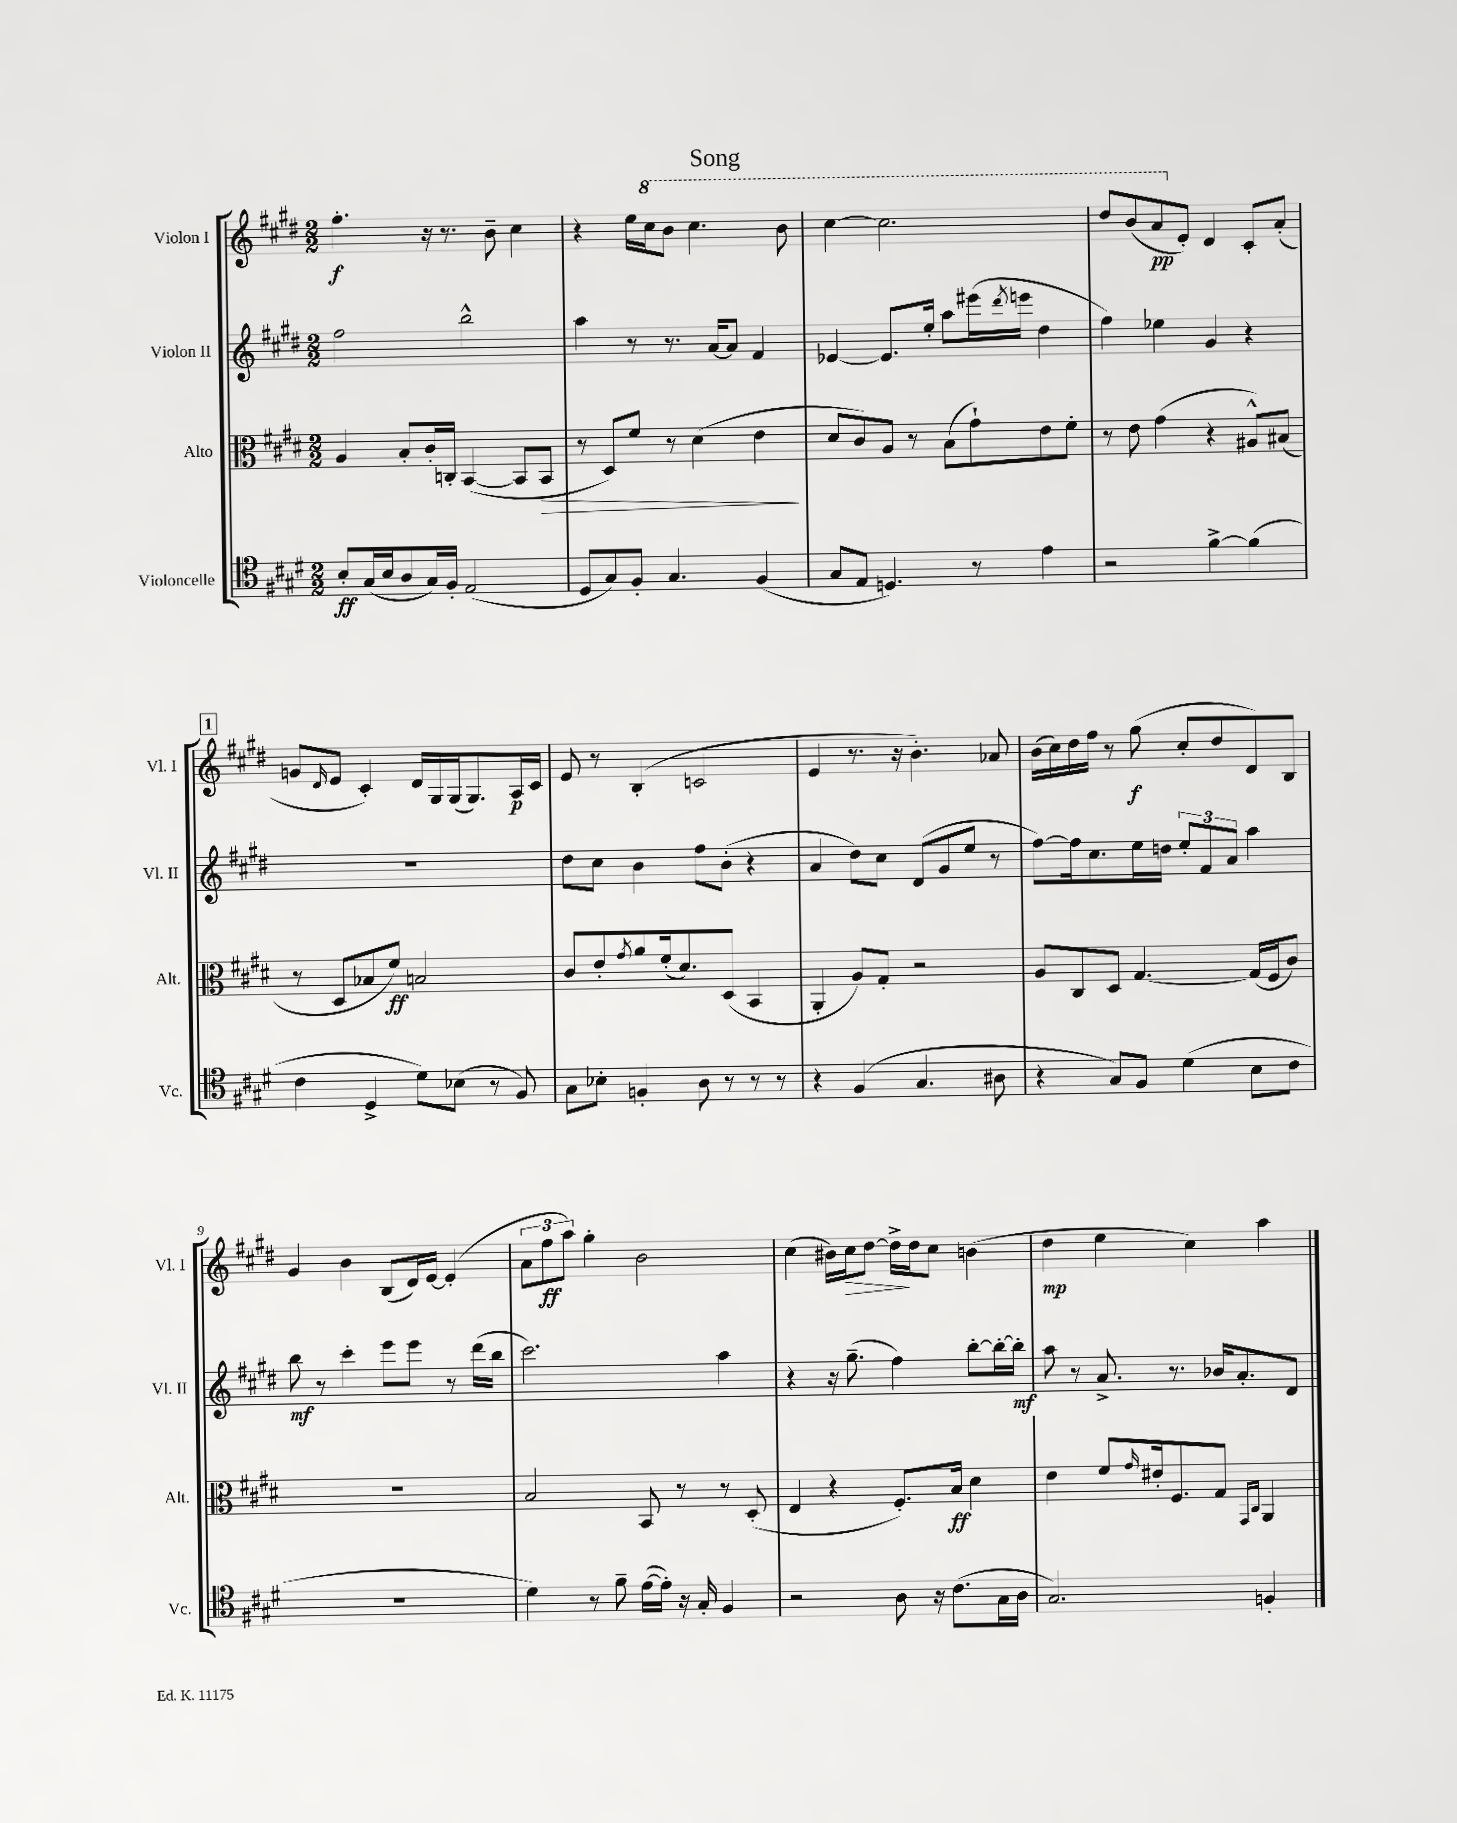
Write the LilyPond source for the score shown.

\header { title = "Song" }
<<
\new StaffGroup <<
\new Staff = "s0" \with { instrumentName = "Violon I" shortInstrumentName = "Vl. I" } {
    \clef treble \key e \major \numericTimeSignature \time 2/2
    fis''4.-.\f r16 r8. b'8-- cis''4 |
    r4 e''16 \ottava #1 cis'''16 b''8 cis'''4. b''8 |
    cis'''4~ cis'''2. |
    dis'''8 b''8( a''8\pp \ottava #0 e'8-.) dis'4 cis'8-. a'8-.( |
    \mark \markup { \box "1" } g'8 \grace { dis'16 } e'8 cis'4-.) dis'16 gis16 gis16( gis8.) a16\p cis'16 |
    e'8 r8 b4-.( c'2 |
    e'4 r8. r16 b'4.-.) aes'8 |
    b'16( cis''16) dis''16 fis''16 r8 gis''8\f( cis''8-. dis''8 dis'8) b8 |
    gis'4 b'4 b8( dis'16) e'16~ e'4-.( |
    \tuplet 3/2 { a'8 fis''8\ff a''8) } gis''4-. b'2 |
    cis''4( bis'16) cis''16\> dis''8~ dis''16->\! dis''16 cis''8 b'4( |
    dis''4\mp e''4 cis''4) a''4 \bar "|." |
}
\new Staff = "s1" \with { instrumentName = "Violon II" shortInstrumentName = "Vl. II" } {
    \clef treble \key e \major \numericTimeSignature \time 2/2
    fis''2 b''2-^ |
    a''4 r8 r8. a'16~ a'8 fis'4 |
    ees'4~ ees'8. e''16-. a''8 eis'''16( \acciaccatura { dis'''8 } e'''16 dis''4 |
    fis''4) ees''4 gis'4 r4 |
    \mark \markup { \box "1" } R1 |
    dis''8 cis''8 b'4 fis''8 b'8-.( r4 |
    a'4 dis''8) cis''8 dis'8( gis'8 e''8 r8 |
    fis''8~) fis''16 cis''8. e''16 d''16 \tuplet 3/2 { e''8-. fis'8 a'8 } a''4 |
    b''8\mf r8 cis'''4-. e'''8 e'''8 r8 dis'''16( b''16 |
    cis'''2.) a''4 |
    r4 r16 gis''8.--( fis''4) b''8~-. b''16~-. b''16-.\mf |
    a''8 r8 a'8.-> r8. bes'16 a'8.-. dis'8 \bar "|." |
}
\new Staff = "s2" \with { instrumentName = "Alto" shortInstrumentName = "Alt." } {
    \clef alto \key e \major \numericTimeSignature \time 2/2
    a4 b8-. cis'16-. c16-. b,4~( b,8 b,8\> |
    r8 dis8) fis'8 r8 dis'4( e'4\! |
    dis'8 cis'8) a8 r8 b8( gis'8-!) e'8 fis'8-. |
    r8 e'8 gis'4( r4 ais8-^) bis8( |
    \mark \markup { \box "1" } r8 dis8 bes8 fis'8\ff) b2 |
    cis'8 e'8-. \acciaccatura { gis'8 } a'8 fis'16-.( dis'8.) dis8( b,4 |
    a,4-. a8) gis8-. r2 |
    a8 cis8 dis8 gis4.~ gis16( fis16 cis'8) |
    R1 |
    b2 b,8 r8 r8 dis8-.( |
    e4 r4 fis8.-.) b16\ff dis'4 |
    e'4 fis'8 \grace { gis'16 } eis'16-. fis8. gis8 \grace { gis,16 cis16 } a,4 \bar "|." |
}
\new Staff = "s3" \with { instrumentName = "Violoncelle" shortInstrumentName = "Vc." } {
    \clef tenor \key e \major \numericTimeSignature \time 2/2
    b8-.\ff gis16( b16 a8 gis16) fis16-. e2( |
    dis8 gis8) fis8-. gis4. fis4( |
    gis8 e8 d4.) r8 e'4 |
    r2 fis'4~-> fis'4( |
    \mark \markup { \box "1" } cis'4 dis4-> dis'8) bes8( r8 fis8) |
    gis8 bes8-. f4-. a8 r8 r8 r8 |
    r4 fis4( gis4. ais8 |
    r4 gis8) fis8 dis'4( b8 cis'8 |
    R1 |
    dis'4) r8 fis'8-- e'16~( e'16-.) r16 gis16-. fis4 |
    r2 a8 r16 cis'8.( gis16 a16 |
    gis2.) f4-. \bar "|." |
}
>>
>>
